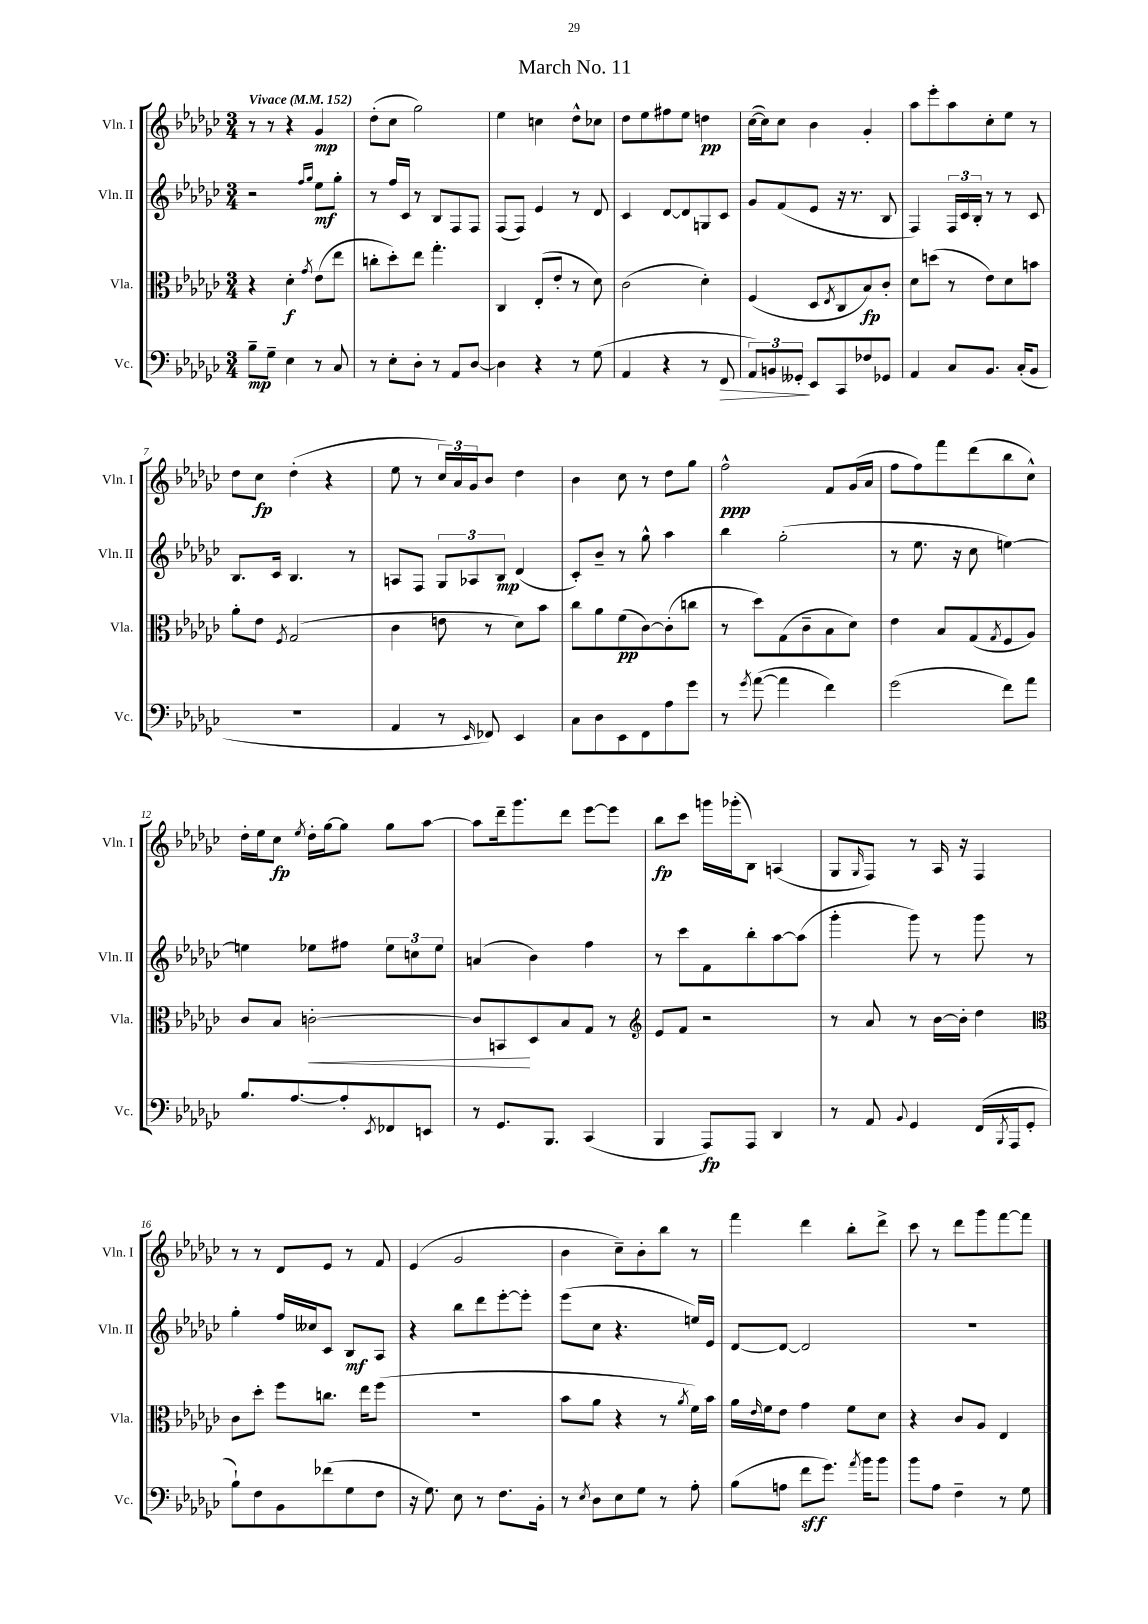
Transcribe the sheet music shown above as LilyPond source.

\header { title = "March No. 11" }
<<
\new StaffGroup <<
\new Staff = "s0" \with { instrumentName = "Vln. I" shortInstrumentName = "Vln. I" } {
    \clef treble \key ges \major \numericTimeSignature \time 3/4 \tempo "Vivace" 4 = 152
    r8 r8 r4 ges'4\mp |
    des''8-.( ces''8 ges''2) |
    ees''4 c''4 des''8-^ ces''8 |
    des''8 ees''8 fis''8 ees''8 d''4\pp |
    ces''16~( ces''16) ces''8 bes'4 ges'4-. |
    aes''8 ees'''8-. aes''8 ces''8-. ees''8 r8 |
    des''8 ces''8\fp des''4-.( r4 |
    ees''8 r8 \tuplet 3/2 { ces''16) aes'16 ges'16 } bes'8 des''4 |
    bes'4 ces''8 r8 des''8 ges''8 |
    f''2-^\ppp f'8 ges'16( aes'16 |
    f''8 f''8) f'''8 des'''8( bes''8 ces''8-^) |
    des''16-. ees''16 ces''8\fp \acciaccatura { ees''8 } des''16-. ges''16~ ges''8 ges''8 aes''8~ |
    aes''8 des'''16-- ges'''8. des'''8 ees'''8~ ees'''8 |
    bes''8\fp ces'''8 g'''16 ges'''16-.( bes8) a4( |
    ges8 \grace { ges16 } f8) r8 aes16 r16 f4 |
    r8 r8 des'8 ees'8 r8 f'8 |
    ees'4( ges'2 |
    bes'4 ces''8--) bes'8-. bes''8 r8 |
    f'''4 des'''4 bes''8-. des'''8-> |
    ces'''8 r8 des'''8 ges'''8 f'''8~ f'''8 \bar "|." |
}
\new Staff = "s1" \with { instrumentName = "Vln. II" shortInstrumentName = "Vln. II" } {
    \clef treble \key ges \major \numericTimeSignature \time 3/4
    r2 \grace { f''16 ges''16 } ees''8\mf ges''8-. |
    r8 f''16 ces'16 r8 bes8 f8 f8 |
    f8( f8) ees'4 r8 des'8 |
    ces'4 des'8~ des'8 g8 ces'8 |
    ges'8 f'8( ees'8 r16 r8. bes8 |
    f4) \tuplet 3/2 { f16 ces'16 bes16-. } r8 r8 ces'8 |
    bes8. ces'16 bes4. r8 |
    a8 f8 \tuplet 3/2 { ges8 aes8 bes8\mp } des'4( |
    ces'8-.) bes'8-- r8 ges''8-^ aes''4 |
    bes''4 ges''2-.( |
    r8 ees''8. r16 ces''8 e''4~) |
    e''4 ees''8 fis''8 \tuplet 3/2 { ees''8 c''8 ees''8 } |
    a'4( bes'4) f''4 |
    r8 ces'''8 f'8 bes''8-. aes''8~ aes''8( |
    ges'''4-. ges'''8) r8 ges'''8 r8 |
    ges''4-. f''16 ceses''16 ces'8 bes8\mf aes8 |
    r4 bes''8 des'''8 ees'''8~-. ees'''8-. |
    ees'''8( ces''8 r4. e''16) ees'16 |
    des'8~ des'8~ des'2 |
    R2. \bar "|." |
}
\new Staff = "s2" \with { instrumentName = "Vla." shortInstrumentName = "Vla." } {
    \clef alto \key ges \major \numericTimeSignature \time 3/4
    r4 des'4-.\f \acciaccatura { ges'8 } ees'8( ees''8 |
    c''8-. des''8-.) ees''8 ges''4.-. |
    ces4 ees8-.( ees'8-. r8 des'8) |
    ces'2( des'4-.) |
    f4( des8 \acciaccatura { ees8 } ces8 bes8\fp) ces'8-. |
    des'8 d''8( r8 ees'8) des'8 b'8 |
    aes'8-. ees'8 \acciaccatura { f8 } ges2( |
    ces'4 e'8 r8 des'8) bes'8 |
    ces''8 aes'8 f'8\pp( ces'8~) ces'8-.( c''8 |
    r8 des''8) ges8( ces'8-- bes8 des'8) |
    ees'4 bes8 ges8( \acciaccatura { ges8 } f8 aes8) |
    ces'8 bes8 c'2~-.\< |
    c'8 b,8\! des8 bes8 ges8 r8 |
    \clef treble ees'8 f'8 r2 |
    r8 aes'8 r8 bes'16~ bes'16-. des''4 |
    \clef alto ces'8 des''8-. f''8 c''8. ees''16 f''8( |
    R2. |
    bes'8 aes'8 r4 r8 \acciaccatura { aes'8 } f'16) bes'16 |
    aes'16 \grace { ees'16 } f'16 ees'8 ges'4 f'8 des'8 |
    r4 ces'8 aes8 ees4 \bar "|." |
}
\new Staff = "s3" \with { instrumentName = "Vc." shortInstrumentName = "Vc." } {
    \clef bass \key ges \major \numericTimeSignature \time 3/4
    bes8--\mp ges8-- ees4 r8 ces8 |
    r8 ees8-. des8-. r8 aes,8 des8~ |
    des4 r4 r8 ges8( |
    aes,4 r4 r8 f,8\> |
    \tuplet 3/2 { aes,8) b,8 geses,8-.\! } ees,8 ces,8 fes8 ges,8 |
    aes,4 ces8 bes,8. ces16-.( bes,8 |
    R2. |
    aes,4 r8 \grace { ees,16 } fes,8) ees,4 |
    ces8 des8 ees,8 f,8 aes8 ges'8 |
    r8 \acciaccatura { ges'8 } aes'8~( aes'4 f'4) |
    ges'2( f'8) aes'8 |
    bes8. aes8.~ aes8-. \acciaccatura { ees,8 } fes,8 e,8 |
    r8 ges,8. bes,,8. ces,4( |
    bes,,4 aes,,8\fp) aes,,8 des,4 |
    r8 aes,8 \appoggiatura { bes,8 } ges,4 f,16( \acciaccatura { bes,,8 } aes,,16 ges,8-. |
    bes8-!) f8 bes,8 fes'8( ges8 f8 |
    r16 ges8.) ees8 r8 f8. bes,16-. |
    r8 \acciaccatura { ees8 } des8 ees8 ges8 r8 aes8-. |
    bes8( a8 f'8\sff ges'8.) \acciaccatura { aes'8 } bes'16 bes'8 |
    bes'8 aes8 f4-- r8 ges8 \bar "|." |
}
>>
>>
